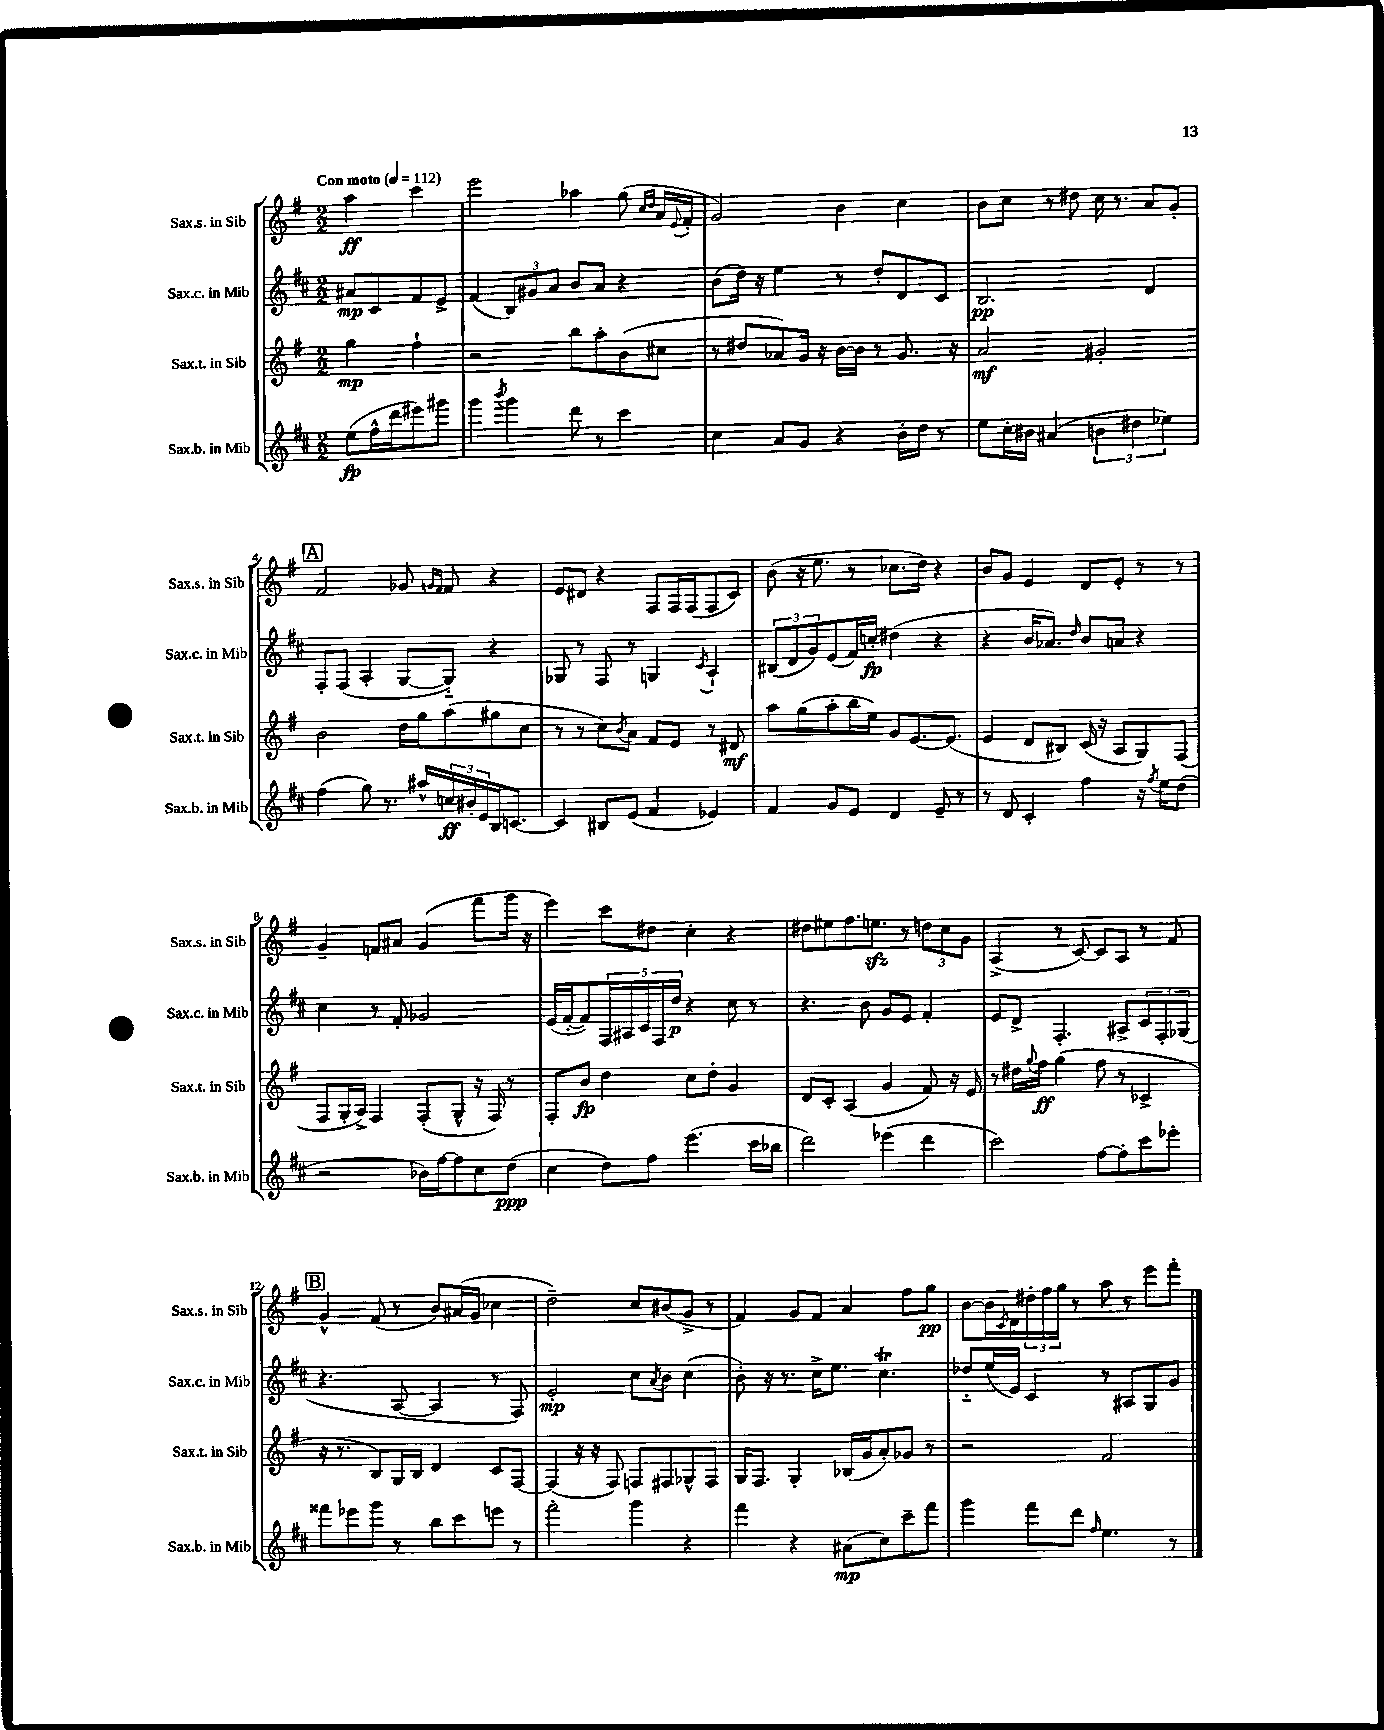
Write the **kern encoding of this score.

**kern	**kern	**kern	**kern
*staff4	*staff3	*staff2	*staff1
*clefG2	*clefG2	*clefG2	*clefG2
*k[f#c#]	*k[f#]	*k[f#c#]	*k[f#]
*M2/2	*M2/2	*M2/2	*M2/2
*MM112	*MM112	*MM112	*MM112
(8ee\L	4gg\	8a#/L	4aa\
16ff#^^\L	.	8c#/	.
16ddd\J	.	.	.
8eee#\)	4ff#`\	8f#/	4ccc\
8ggg#\J	.	8e^/J	.
=	=	=	=
4ggg\	2r	(4f#/	2eee\
8qbbb/	.	.	.
4ggg\	.	12B/L)	.
.	.	12g#/	.
.	.	12a/J	.
8ddd\	8bb\L	8b/L	4aa-\
8r	8aa'\	8a/J	.
4ccc#\	(8b\	4r	(8gg\
.	.	.	16qqcc/LL
.	.	.	16qqdd/JJ
.	8cc#\J	.	16a/LL
.	.	.	8qqe/
.	.	.	16f#'/JJ
=	=	=	=
4cc#\	8r	(8b\L	2g/)
.	8dd#/L	16dd\Jk)	.
.	.	16r	.
8a/L	8a-/)	4ee\	.
8g/J	16g/Jk	.	.
.	16r	.	.
4r	[16b\LL	8r	4b\
.	16b\]JJ	.	.
.	8r	8dd'/L	.
16b'\LL	8.g/	8d/	4cc\
16dd\JJ	.	.	.
8r	.	8c#/J	.
.	16r	.	.
=	=	=	=
8ee\L	2a/	2.B/	8b\L
16cc#'\L	.	.	8cc\J
16b#\JJ	.	.	.
(4a#/	.	.	8r
.	.	.	8dd#\
6b\	2g#'/	.	16cc\
.	.	.	8.r
6dd#\	.	.	.
.	.	4d/	8a/L
6ee-\)	.	.	.
.	.	.	8g'/J
=	=	=	=
(4ff#\	2b\	8F#'/L	2f#/
.	.	(8F#/J	.
8gg\)	.	4A'/	.
8.r	.	.	.
.	16dd\LL	[8G/L	8g-/
16aa#^^/LL	16gg\J	.	.
.	.	.	16qqg/LL
.	.	.	16qqf#/JJ
24cc/	(8aa\	8G'~/]J)	8f#/
24b#'/	.	.	.
24e/	.	.	.
16B/J	8gg#\	4r	4r
[8.c/J	.	.	.
.	8cc\J	.	.
=	=	=	=
4c/]	8r	8G-/	8e/L
.	8r	8r	8d#/J
8B#/L	8cc\L)	8F#/	4r
.	8qb/	.	.
(8e/J	8a\J	8r	.
4f#/	8f#/L	4G/	8F#/L
.	8e/J	.	16F#/L
.	.	.	(16F#/J
.	.	8qc#/	.
4e-/)	8r	4A`/	8F#/
.	8d#/	.	8c/J)
=	=	=	=
4f#/	8aa\L	(12B#/L	(8b\
.	.	12d/	.
.	(8gg\	.	16r
.	.	12g/)	.
.	.	.	8.ee\
8g/L	8aa'\	(8e/	.
8e/J	16bb\L	16f#/L)	8r
.	16ee\JJ)	16cc'/JJ	.
4d/	8g/L	(4dd#\	8.cc-\L
.	[8.e/	.	.
.	.	.	16dd\Jk)
8e~/	.	4r	4r
.	(8.e/]J	.	.
8r	.	.	.
=	=	=	=
8r	4e/	4r	8b/L
8d/	.	.	8g/J
4c#'/	8d/L	16b/LK	4e/
.	.	8.a-/J)	.
.	8B#/J)	.	.
.	.	16qqdd/	.
4ff#\	(16c/	8b/L	8d/L
.	16r	.	.
.	8A/L	8a/J	8e'/J
16r	8G/)	4r	8r
8qff#/	.	.	.
16ee\LK	.	.	.
(8dd\J	(8F#/J	.	8r
=	=	=	=
2r	8F#/L	4cc#\	4g~/
.	16G'/L	.	.
.	16A^/JJ)	.	.
.	4F#/	8r	8f/L
.	.	8f#'/	8a#/J
16b-\LL)	(8F#'/L	2g-/	(4g/
[16ff#\J	.	.	.
8ff#\]	8G^^/J	.	.
8cc#\	16r	.	8fff#\L
.	16F#/)	.	.
(8dd\J	8r	.	16ggg\Jk
.	.	.	16r
=	=	=	=
4cc#\	8F#'/L	(16e/LL	4eee\)
.	.	[16f#'/J	.
.	8b/J	8f#/])	.
8dd\L)	4dd\	20F#/L	8ccc\L
.	.	20A#/	.
.	.	20c#/	.
8ff#\J	.	.	8dd#\J
.	.	20F#/	.
.	.	20dd/JJ	.
(4.eee\	8cc\L	4r	4cc'\
.	8dd'\J	.	.
.	4g/	8cc#\	4r
16ccc#\LL	.	8r	.
16bb-\JJ	.	.	.
=	=	=	=
2ddd\)	8d/L	4.r	8dd#\L
.	8c'/J	.	8ee#\
.	(4A/	.	8.ff#\
.	.	8b\	.
.	.	.	8.ee\J
(4eee-\	4g/	8g/L	.
.	.	8e/J	8r
4ddd\	8f#/)	4f#'/	12dd\L
.	.	.	12cc\
.	16r	.	.
.	.	.	12g\J
.	16e/	.	.
=	=	=	=
2ccc#\)	8r	8e/L	(4A^/
.	16dd#\LL	8d^/J	.
.	8qqgg/	.	.
.	16ff#\JJ	.	.
.	(4gg\	4.F#'/	8r
.	.	.	[8c/)
[8ff#\L	8ff#\	.	8c/]L
8ff#'\]	8r	8A#^/L	8A/J
8ccc#\	4c-^/	12c#/	8r
.	.	12F#'/	.
8eee-'\J	.	.	8f#/
.	.	(12G-/J	.
=	=	=	=
8fff##\L	16r	4.r	4g^^/
.	8.r	.	.
8eee-\	.	.	.
8ggg\J	8B/L)	.	(8f#/
8r	16G/L	[8A/	8r
.	16B/JJ	.	.
8bb\L	4d/	4A/]	8b/L)
8ccc#\	.	.	(16a#/L
.	.	.	16g/JJ
8eee\J	8c/L	8r	4cc-\
8r	[8F#/J	8F#/)	.
=	=	=	=
2fff#'\	(4F#/]	2e'/	2dd~\)
.	16r	.	.
.	16r	.	.
.	8F#/)	.	.
4ggg\	8F/L	8cc#\L	8cc/L
.	.	8qa/	.
.	8F#/	8b\J	(8b#/
4r	8G-^^/	(4cc#\	8g^/J
.	8F#/J	.	8r
=	=	=	=
4fff#\	16G/LK	8b'\)	4f#/)
.	8.F#/J	.	.
.	.	16r	.
.	.	8.r	.
4r	4G'/	.	8g/L
.	.	16cc#^\LK	8f#/J
.	.	8.ee\J	.
(8a#\L	(16B-/LL	.	4a/
.	16g/J	.	.
8cc#\)	8a'/)	4.cc#\	.
8ccc#~\	8g-/J	.	8ff#\L
8fff#\J	8r	.	8gg\J
=	=	=	=
4ggg\	2r	8dd-'~/L	[8b\L
.	.	(16ee/L	16b\]L
.	.	.	8qc/
.	.	16e/JJ)	16d\
8fff#\L	.	4c#/	24dd#'\
.	.	.	24ff#\
.	.	.	24gg\JJ
8ddd\J	.	.	8r
16qqff#/	.	.	.
4.ee\	2f#/	8r	8aa\
.	.	8A#/L	8r
.	.	8G/	8eee\L
8r	.	8g/J	8fff#'\J
==	==	==	==
*-	*-	*-	*-
